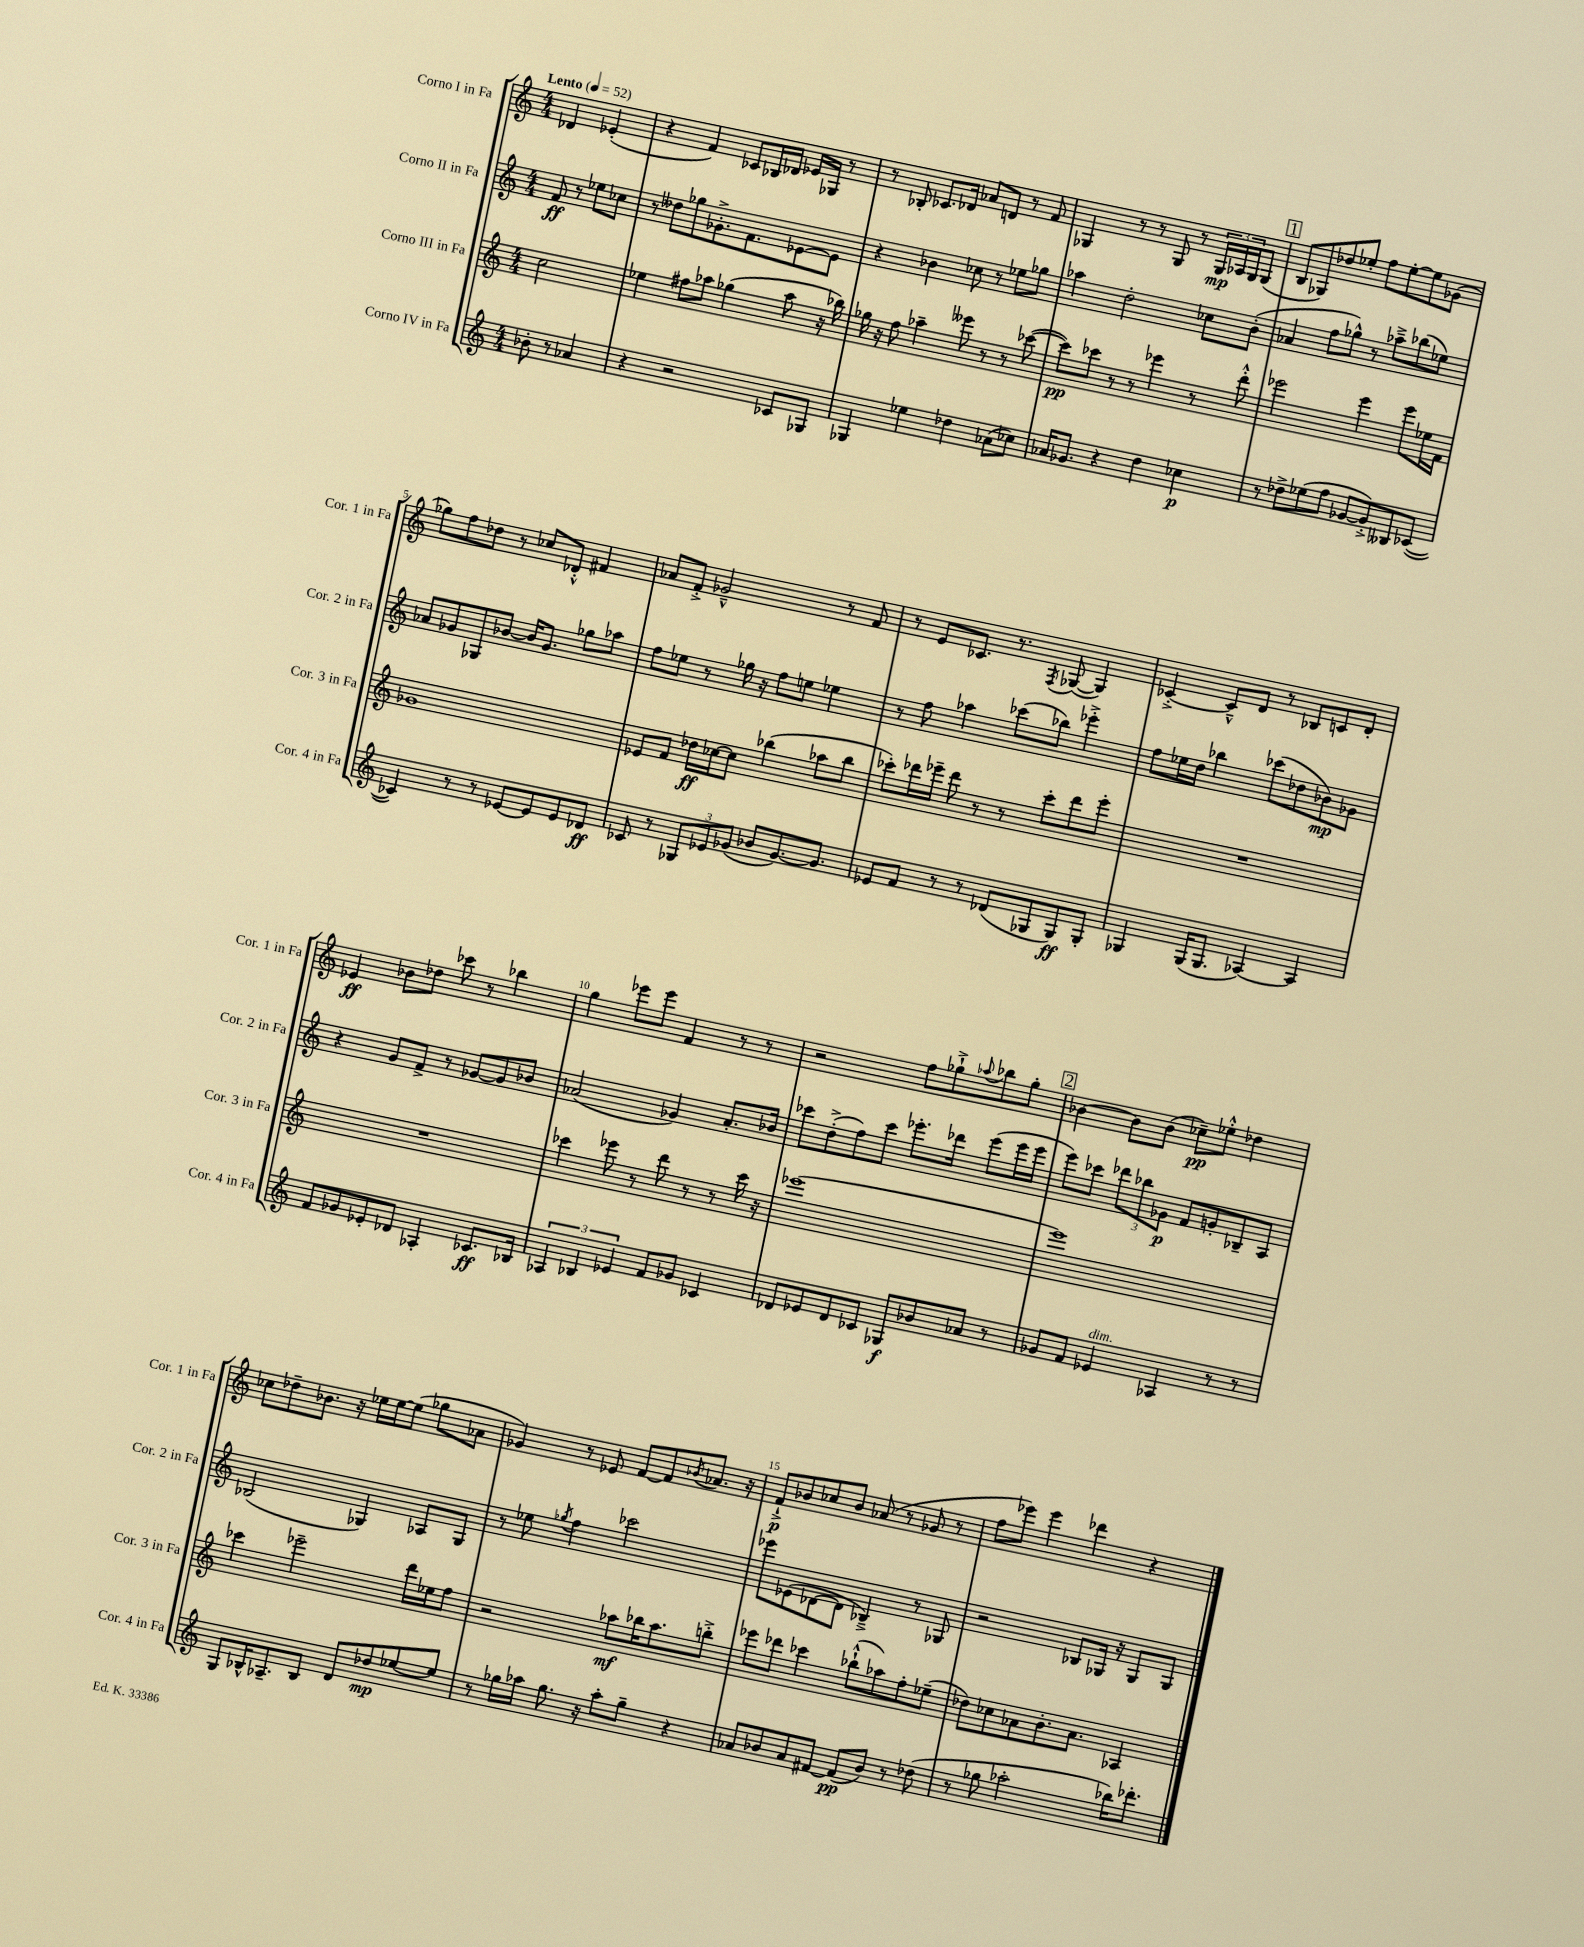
<<
\new StaffGroup <<
\new Staff = "s0" \with { instrumentName = "Corno I in Fa" shortInstrumentName = "Cor. 1 in Fa" } {
    \clef treble \key c \major \numericTimeSignature \time 4/4 \partial 2 \tempo "Lento" 4 = 52
    des'4 ees'4-.( |
    r4 f'4) ces'8 bes16 des'16 ees'16 ges16 r8 |
    r8 bes8-. ces'8. des'16 aes'8 d'8 r8 f'8 |
    ges4 r8 r8 ges8 r8 \tuplet 3/2 { ges16\mp aes16 ges16 } ges8( |
    \mark \markup { \box "1" } b8 ges8) des''8 ees''8-. f''8 ees''8~-. ees''8 ges'8( |
    ges''8) f''8 des''8 r8 ces''8 des'8-.-^ fis'4 |
    aes'8 f'8-.-> ges'2---^ r8 f'8 |
    r8 e'8 ces'8. r8. \acciaccatura { f8 } ges8~( ges4) |
    ces'4~-.-> ces'8---^ d'8 r8 bes8 c'8 d'8-. |
    ees'4\ff bes'8 des''8 ces'''8 r8 bes''4 |
    g''4 ees'''8 ees'''8 f'4 r8 r8 |
    r2 f''8 ges''8-!-> \appoggiatura { aes''8 } bes''8 ges''8-. |
    \mark \markup { \box "2" } bes'4~ bes'8 bes'8( ces''8--\pp) ees''8-.-^ des''4 |
    ces''8 des''8-- bes'8. r16 ees''16 ees''16~ ees''8( ges''8 aes'8 |
    ges'4) r8 ees'8 f'8~ f'8 \acciaccatura { bes'8 } aes'8. r16 |
    f'8-!->\p bes'8 ces''8 bes'8 aes'8( r8 ges'8 r8 |
    f''8 ees'''8) ees'''4 des'''4 r4 \bar "|." |
}
\new Staff = "s1" \with { instrumentName = "Corno II in Fa" shortInstrumentName = "Cor. 2 in Fa" } {
    \clef treble \key c \major \numericTimeSignature \time 4/4 \partial 2
    f'8\ff r8 ees''8 ces''8 |
    r8 deses''8 ges''8 ges'8.-.-> f'8. ees'8~ ees'8 |
    r4 bes'4 ces''8 r8 ees''8 ges''8 |
    aes''4 d''2-. ces''8 b'8-.( |
    \mark \markup { \box "1" } aes'4 f''8 ges''8-^) r8 aes''8---> bes''8( ees''8) |
    aes'8 ges'8 ges8 bes'8~ bes'16 ges'8. ges''8 aes''8 |
    f''8 ees''8 r8 ges''16 r16 f''8 e''8 ees''4 |
    r8 f''8 aes''4 ces'''8( bes''8) ees'''4-.-> |
    f''8 ees''16 d''16 bes''4 ces'''8( des''8 bes'8\mp) ges'8 |
    r4 g'8 f'8-> r8 ges'8~ ges'8 bes'8 |
    aes'2( ges'4) aes'8.-. bes'16 |
    ces'''8 d''8-.->( f''8) ces'''8 ees'''8.-. des'''16 ees'''8( ees'''16 ees'''16 |
    \mark \markup { \box "2" } e'''8) ces'''8 \tuplet 3/2 { des'''8 bes''8 ges'8\p } f'8 g'8-. bes8-- a8 |
    bes2( ges4) aes8 ges8 |
    r8 ees''8 \acciaccatura { ges''8 } f''4 ces'''2 |
    ees'''8 ees'8( des'8~ des'8 bes4--->) r8 ges8 |
    r2 bes8 ges16 r16 ges8 ges8 \bar "|." |
}
\new Staff = "s2" \with { instrumentName = "Corno III in Fa" shortInstrumentName = "Cor. 3 in Fa" } {
    \clef treble \key c \major \numericTimeSignature \time 4/4 \partial 2
    c''2 |
    ees''4 fis''8 aes''8 ges''4( aes''8 r16 bes''16) |
    ges''16 r16 f''8 aes''4-- eeses'''8 r8 r8 ces'''8~( |
    ces'''8\pp) ces'''8 r8 r8 ees'''4 r8 d'''8-.-^ |
    \mark \markup { \box "1" } ees'''2 ees'''4 ees'''8 ees''16 f'16 |
    ges'1 |
    ees'8 f'8 des''16\ff ces''16~ ces''8 bes''4( aes''8 bes''8 |
    ces'''8-.) des'''16 ees'''16-- des'''8 r8 r8 ces'''8-. des'''8 ees'''8-. |
    R1 |
    R1 |
    ces'''4 ees'''8 r8 d'''8 r8 r8 ces'''16 r16 |
    ees'''1~ |
    \mark \markup { \box "2" } ees'''1 |
    ces'''4 ees'''2-- d'''16 ees''16 f''8 |
    r2 aes''8\mf bes''16 aes''8. b''8-.-> |
    ees'''8 des'''8 ces'''4 bes''8-!-^( aes''8) f''8-. ees''8--( |
    des''8) ces''8 aes'8 b'8.-. aes'8. aes4 \bar "|." |
}
\new Staff = "s3" \with { instrumentName = "Corno IV in Fa" shortInstrumentName = "Cor. 4 in Fa" } {
    \clef treble \key c \major \numericTimeSignature \time 4/4 \partial 2
    bes'8-. r8 aes'4 |
    r4 r2 ces'8 ges8 |
    ges4 ees''4 des''4 aes'8( ces''8) |
    aes'16 ges'8. r4 d''4 ces''4\p |
    \mark \markup { \box "1" } r8 des''8-> ees''8( f''8 ges'8~ ges'8-.->) beses8 ces'8~( |
    ces'4) r8 r8 ees'8~ ees'8 ees'8 des'8\ff |
    ces'8 r8 \tuplet 3/2 { ges8 ees'8 ges'8( } bes'8 ges'8.~) ges'8. |
    ees'8 f'8 r8 r8 des'8( ges8 ges8\ff) ges8-. |
    ges4 ges16( ges8. aes4~) aes4 |
    f'8 ges'8 ees'8-. des'8 aes4-. ces'8.\ff bes16 |
    \tuplet 3/2 { aes4 bes4 ees'4 } f'8 ges'8 ces'4 |
    des'8 ees'8 des'8 ces'8 ges8\f bes'8 aes'8 r8 |
    \mark \markup { \box "2" } ges'8 f'8 ees'4^\markup { \italic "dim." } aes4 r8 r8 |
    g8 bes16-^ aes8.-- bes8 d'8 des''8\mp ees''8~ ees''8 |
    r8 ges''16 aes''16 ges''8. r16 aes''8-. ges''8-- r4 |
    aes'8 bes'8 aes'8 fis'8~ fis'8\pp( bes'8) r8 des''8( |
    r8 ges''8 aes''2-. bes''16) des'''8.-. \bar "|." |
}
>>
>>
\layout { \context { \Score \override BarNumber.break-visibility = ##(#f #t #t) barNumberVisibility = #(every-nth-bar-number-visible 5) } }
